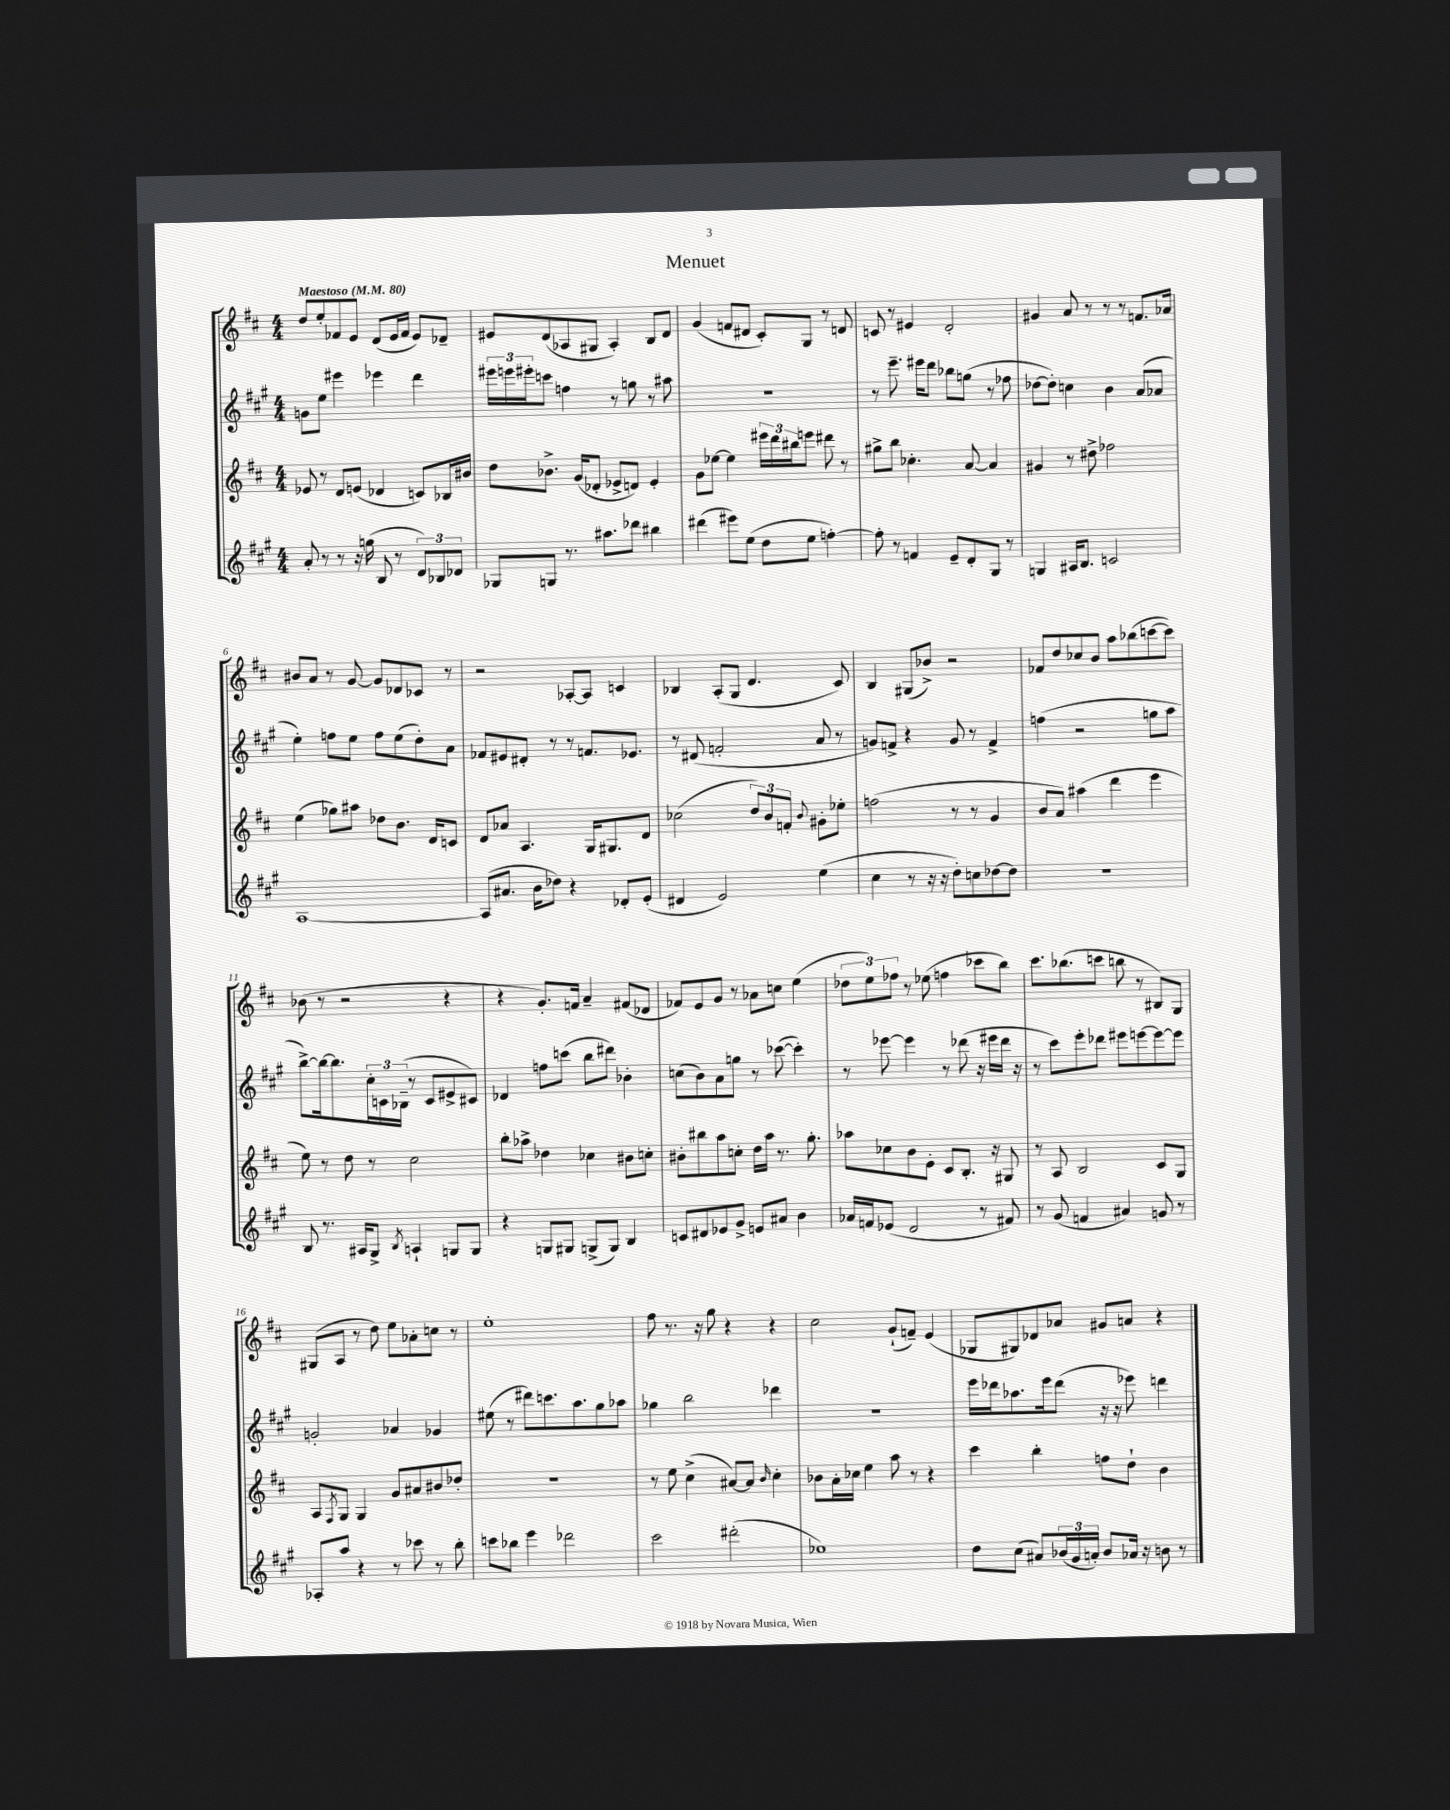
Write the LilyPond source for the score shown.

\header { title = "Menuet" }
<<
\new StaffGroup <<
\new Staff = "s0" {
    \clef treble \key d \major \numericTimeSignature \time 4/4 \tempo "Maestoso" 4 = 80
    d''8 e''8-. fes'8 e'8 d'8( e'16 fes'16 e'8) des'8-- |
    eis'8 d'8( aes8 gis8 aes4-.) b8 d'8 |
    g'4( f'8 dis'8 cis'8-.) g8 r8 d'8 |
    c'8 r8 eis'4 d'2-. |
    gis'4 a'8 r8 r8 r8 f'8. aes'16 |
    bis'8 a'8 r8 g'8~ g'8 des'8 ces'8 r8 |
    r2 aes8~-. aes8 c'4 |
    bes4 a8-.( g8 d'4. cis'8) |
    b4 gis8( bes'8->) r2 |
    fes'8 d''8 ces''8 b'8 a''8 bes''8( c'''8~ c'''8) |
    bes'8( r8 r2 r4 |
    r4 g'8.-.) f'16 a'4-- fis'8( des'8 |
    fes'8) e'8 g'8 r8 aes'8 c''8 e''4( |
    \tuplet 3/2 { des''8 e''8) fes''8 } r8 ees''8( f''4 ces'''8 b''8) |
    cis'''8. bes''8.( c'''8 b''8 r8 bis8) g8 |
    gis8( a8 r8 d''8) e''8 aes'8-. c''8 r8 |
    e''1-. |
    fis''8 r8. r16 g''8 r4 r4 |
    cis''2 g'8-!( f'8--) e'4( |
    ges8 gis8) des'8 aes'8 gis'8 a'8 r4 \bar "|." |
}
\new Staff = "s1" {
    \clef treble \key a \major \numericTimeSignature \time 4/4
    g'8 e''8 eis'''4 ees'''4 d'''4 |
    \tuplet 3/2 { eis'''16 e'''16 eis'''16-. } c'''8 f''4 r8 g''8 r8 ais''8 |
    R1 |
    r8 e'''8.-- eis'''16 d'''8 bes''8 g''8( r8 fes''8 |
    des''8~ des''8-.) c''4 b'4 a'8( aes'8 |
    e''4-.) f''8 e''8 f''8 e''8( d''8-.) a'8 |
    fes'8 eis'8 dis'8-. r8 r8 f'8. ees'8. |
    r8 dis'8( f'2-. a'8 r8 |
    g'8) f'8-> r4 g'8 r8 f'4-> |
    f''4( r2 g''8 a''8 |
    b''8~->) b''16~ b''8. \tuplet 3/2 { cis''16-. c'16 bes16--( } r8 c'8 eis'8-> cis'8) |
    des'4 f''8 c'''8( b''8 dis'''8) bes'4-. |
    c''8( b'8) a'8 g''8 r8 ces'''8~( ces'''4-.) |
    r8 ees'''8~ ees'''4 r8 des'''8( r16 eis'''16 des'''16 r16 |
    r8 cis'''8) e'''8-. des'''8 eis'''8 e'''8~ e'''8~ e'''8 |
    g'2-. aes'4 ges'4 |
    eis''8( r8 dis'''8) c'''8. a''8. gis''8 aes''8 |
    ges''4 b''2 des'''4 |
    R1 |
    e'''16 des'''16 aes''8. e'''16 des'''8( r16 r16 ees'''8) d'''4 \bar "|." |
}
\new Staff = "s2" {
    \clef treble \key d \major \numericTimeSignature \time 4/4
    ees'8 r8 d'8 e'8( des'4 c'8) bes16 bis'16 |
    d''8 bes'8.-> g'16( des'8-. ees'8-> d'8) ees'4-. |
    g'8 ees''8~ ees''4 \tuplet 3/2 { eis'''16 d'''16 bis''16 } e'''8 dis'''8 r8 |
    gis''8-> b''8 ces''4.-. a'8~ a'4 |
    gis'4 r8 dis''8-> fes''2 |
    e''4( ges''8) ais''8 des''8 b'8. d'16 c'8 |
    d'8 aes'8 a4. g16 gis8. d'8 |
    ces''2( \tuplet 3/2 { d''8) b'8 f'8-. } \appoggiatura { b'8 } gis'8-. ees''8-. |
    f''2( r8 r8 g'4 |
    b'8 a'8) ais''4( d'''4 e'''4 |
    e''8) r8 d''8 r8 cis''2 |
    b''8-. aes''8-> des''4 ces''4 bis'8 c''8-. |
    bis'8-. bis''8 a''8 c''8-. d''16 a''16 r8. g''8.-. |
    aes''8 ces''8 b'8 e'8-. cis'8 b8.-. r16 gis8 |
    r8 a8 b2 cis'8 g8 |
    a8 \acciaccatura { fis8 } g8 g4 g'8 ais'8 bis'8 des''8-. |
    R1 |
    r8 e''8 cis''4->( ais'8~) ais'8 \grace { b'16 } cis''4-. |
    bes'8 a'16-. ces''16 e''4 a''8 r8 r4 |
    cis'''4 b''4-. f''8 d''8-! b'4 \bar "|." |
}
\new Staff = "s3" {
    \clef treble \key a \major \numericTimeSignature \time 4/4
    a'8-. r8 r8 r16 g''16( b8 r8 \tuplet 3/2 { d'8) bes8 des'8 } |
    ges8 g8 r8. ais''8. des'''8 bis''4 |
    dis'''4( eis'''8) e''8( d''8 e''8 f''4~-.) |
    f''8-. r8 f'4 e'8-- d'8-. gis8 r8 |
    g4 ais16 b8. c'2 |
    a1~ |
    a8( ais'8. b'16 des''8) r4 des'8-. e'8-.( |
    dis'4 e'2) e''4( |
    cis''4 r8 r16 r16 d''8-.) c''8 des''8~ des''8 |
    r1 |
    b8 r8. ais16 gis8-> \acciaccatura { b8 } a4-! g8 g8 |
    r4 g8 gis8 g8->( g8) b4 |
    c'8 dis'8 ees'8 gis'8-> e'8 ais'8 b'4 |
    aes'16 f'16 ees'8( d'2 r8 fis'8) |
    r8 gis'8( f'4 ais'4) g'8 r8 |
    aes8-. a''8 r4 r8 ces'''8 r8 b''8-. |
    c'''8 bes''8 e'''4 des'''2 |
    cis'''2 dis'''2-.( |
    ees''1) |
    d''8 cis''8( ais'8) \tuplet 3/2 { bes'16( gis'16 a'16-.) } bes'8 aes'16 r16 b'8 r8 \bar "|." |
}
>>
>>
